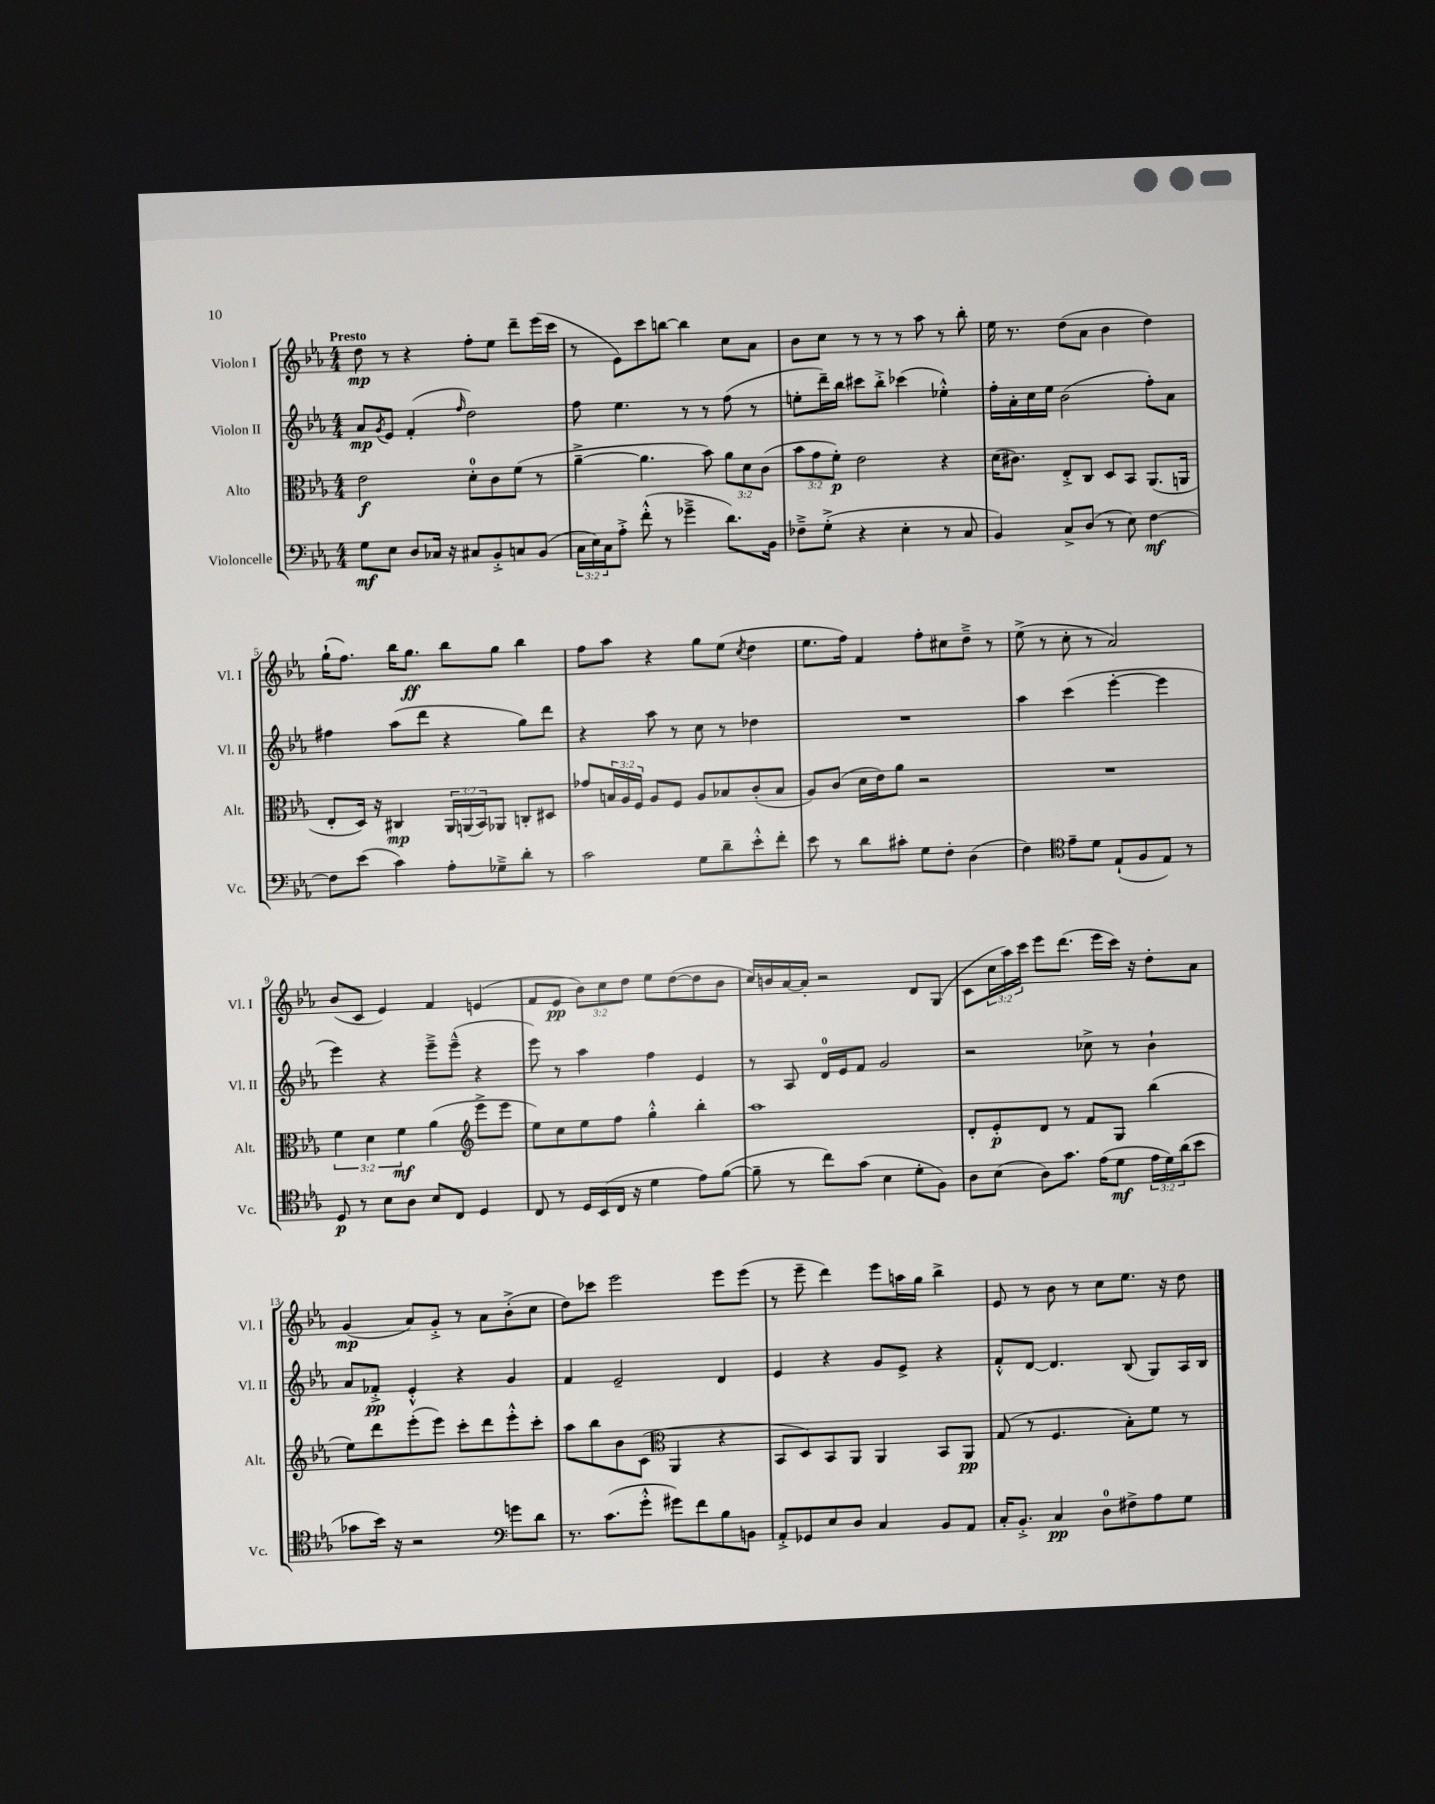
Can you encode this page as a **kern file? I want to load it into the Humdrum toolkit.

**kern	**dynam	**kern	**dynam	**kern	**dynam	**kern	**dynam
*part4	*part4	*part3	*part3	*part2	*part2	*part1	*part1
*staff4	*staff4	*staff3	*staff3	*staff2	*staff2	*staff1	*staff1
*I"Violoncelle	*	*I"Alto	*	*I"Violon II	*	*I"Violon I	*
*I'Vc.	*	*I'Alt.	*	*I'Vl. II	*	*I'Vl. I	*
*clefF4	*	*clefC3	*	*clefG2	*	*clefG2	*
*k[b-e-a-]	*	*k[b-e-a-]	*	*k[b-e-a-]	*	*k[b-e-a-]	*
*M4/4	*	*M4/4	*	*M4/4	*	*M4/4	*
=1	=1	=1	=1	=1	=1	=1	=1
!	!	!	!	!	!	!LO:TX:a:B:t=Presto	!
8G\L	mf	2e-\	f	8a-/L	mp	8dd\	mp
.	.	.	.	8qg/	.	.	.
8E-\J	.	.	.	8e-/J	.	8r	.
8D/L	.	.	.	(4f'/	.	4r	.
16C-X/Jk	.	.	.	.	.	.	.
16r	.	.	.	.	.	.	.
.	.	.	.	16qqff/	.	.	.
8C#X/L	.	8d'\L	.	2dd\)	.	8ff'\L	.
8BB-'^/	.	8c\	.	.	.	8ee-\J	.
8Cn/	.	(8f\J	.	.	.	8ddd~\L	.
(8BB-/J	.	8r	.	.	.	(16eee-\L	.
.	.	.	.	.	.	16ccc\JJ	.
=2	=2	=2	=2	=2	=2	=2	=2
24C\LL	.	[4a-~^\	.	8ff\	.	8r	.
24E-\)	.	.	.	.	.	.	.
24C\J	.	.	.	.	.	.	.
8A-'^\J	.	.	.	4.ee-\	.	8e-\L)	.
(8f'^^\	.	4.a-\]	.	.	.	8ccc\	.
8r	.	.	.	.	.	[8bbn\J	.
4g-X~^\	.	.	.	8r	.	4bb\]	.
.	.	8b-\)	.	8r	.	.	.
8.d\L)	.	12a-\L	.	(8ff\	.	8cc\L	.
.	.	12d\	.	.	.	.	.
.	.	.	.	8r	.	8a-\J	.
.	.	(12c\J	.	.	.	.	.
16BB-\Jk	.	.	.	.	.	.	.
=3	=3	=3	=3	=3	=3	=3	=3
8F-X~^\L	.	12b-\L	.	8een'\L	.	8b-\L	.
.	.	12g\	.	.	.	.	.
(8G'^\J	.	.	.	16ddd~\L)	.	8cc\J	.
.	.	12f'\J)	p	.	.	.	.
.	.	.	.	16bb-\JJ	.	.	.
4r	.	2e-\	.	8ccc#X\L	.	8r	.
.	.	.	.	8bb-'^\J	.	8r	.
4E-'\	.	.	.	(4ccc-X\	.	8r	.
.	.	.	.	.	.	8aa-\	.
8r	.	4r	.	4ee-X'^^\)	.	8r	.
8C/	.	.	.	.	.	8bb-'\	.
=4	=4	=4	=4	=4	=4	=4	=4
4BB-/)	.	(16d\KL	.	16ff'\LL	.	16ee-\	.
.	.	8.c#X\J)	.	16a-'\	.	8.r	.
.	.	.	.	16cc\	.	.	.
.	.	.	.	16ee-\JJ	.	.	.
8C^/L	.	8E-'^/L	.	(2b-\	.	(8dd\L	.
(8D/J	.	8C/J	.	.	.	8a-\J	.
8r	.	8D/L	.	.	.	4b-\	.
8E-\)	.	8BB-/J	.	.	.	.	.
[4F\	mf	(8.AA-/L	.	8ff'\L)	.	4dd\)	.
.	.	.	.	8a-\J	.	.	.
.	.	16AAn/Jk	.	.	.	.	.
!!LO:LB:g=z
=5	=5	=5	=5	=5	=5	=5	=5
8F\L]	.	8E-'/L	.	4ff#X\	.	(16gg`\KL	.
.	.	.	.	.	.	8.ff\J)	.
(8e-\J	.	16D/Jk)	.	.	.	.	.
.	.	16r	.	.	.	.	.
4c\)	.	4C#X/	mp	(8aa-\L	.	16bb-\KL	.
.	.	.	.	.	.	8.gg\J	ff
.	.	.	.	8ddd\J	.	.	.
8A-'\L	.	24AA-/LL	.	4r	.	8bb-\L	.
.	.	(24AAn/	.	.	.	.	.
.	.	24BB-/J)	.	.	.	.	.
8G-X~^\	.	8AA-X/J	.	.	.	8gg\J	.
8d'\J	.	8Cn'/L	.	8gg\L)	.	4bb-\	.
8r	.	8D#X/J	.	8ddd\J	.	.	.
=6	=6	=6	=6	=6	=6	=6	=6
2c\	.	8g-X/L	.	4r	.	8ff\L	.
.	.	24Bn/L	.	.	.	8aa-\J	.
.	.	24A-/	.	.	.	.	.
.	.	24F/JJ	.	.	.	.	.
.	.	8A-/L	.	8aa-\	.	4r	.
.	.	8F/J	.	8r	.	.	.
8G\L	.	8A-/L	.	8cc\	.	8gg\L	.
8d~\	.	8B-X/	.	8r	.	(8ee-\J	.
.	.	.	.	.	.	8qcc/	.
8e-'^^\	.	(8c'/	.	4dd-X\	.	4dd\	.
8f'\J	.	8B-/J	.	.	.	.	.
=7	=7	=7	=7	=7	=7	=7	=7
8e-\	.	8A-/L)	.	1r	.	8.ee-\L	.
8r	.	(8c/J	.	.	.	.	.
.	.	.	.	.	.	16ff\Jk)	.
8d\L	.	16d\LL	.	.	.	4f/	.
.	.	16e-\J)	.	.	.	.	.
8c#X'\J	.	8a-\J	.	.	.	.	.
8G\L	.	2r	.	.	.	8ff'\L	.
8F'\J	.	.	.	.	.	8cc#X\	.
(4D\	.	.	.	.	.	8dd~^\J	.
.	.	.	.	.	.	8r	.
=8	=8	=8	=8	=8	=8	=8	=8
4F\)	.	1r	.	4aa-\	.	(8ee-^\	.
.	.	.	.	.	.	8r	.
*clefC4	*	*	*	*	*	*	*
8e-~\L	.	.	.	(4ccc\	.	8cc'\	.
8d\J	.	.	.	.	.	8r	.
(8E-`/L	.	.	.	[4eee-'\	.	2a-/)	.
8F/	.	.	.	.	.	.	.
8E-/J)	.	.	.	4eee-\]	.	.	.
8r	.	.	.	.	.	.	.
!!LO:LB:g=z
=9	=9	=9	=9	=9	=9	=9	=9
8D/	p	6f\	.	4eee-\)	.	(8b-/L	.
8r	.	.	.	.	.	8c/J	.
.	.	6d\	.	.	.	.	.
8B-\L	.	.	.	4r	.	4e-/)	.
.	.	6f\	mf	.	.	.	.
8A-\J	.	.	.	.	.	.	.
8B-/L	.	(4a-\	.	8eee-~^\L	.	4f/	.
8C/J	.	.	.	(8eee-~^^\J	.	.	.
*	*	*clefG2	*	*	*	*	*
4D/	.	8eee-^\L	.	4r	.	(4en/	.
.	.	8eee-\J	.	.	.	.	.
=10	=10	=10	=10	=10	=10	=10	=10
8C/	.	8ee-\L)	.	8eee-\)	.	8f/L	.
8r	.	8cc\	.	8r	.	8e-/J	pp
16D/LL	.	8ee-\	.	4aa-\	.	12b-\L)	.
(16BB-/	.	.	.	.	.	.	.
.	.	.	.	.	.	12cc\	.
16C/JJ	.	8ff\J	.	.	.	.	.
.	.	.	.	.	.	12dd\J	.
16r	.	.	.	.	.	.	.
4d\	.	4gg'^^\	.	4ff\	.	8ee-\L	.
.	.	.	.	.	.	([8dd\	.
8e-\L)	.	4bb-'\	.	4e-/	.	8dd\]	.
([8f\J	.	.	.	.	.	8b-\J	.
=11	=11	=11	=11	=11	=11	=11	=11
8f~\]	.	1aa-	.	8r	.	16cc/LL)	.
.	.	.	.	.	.	16bn/	.
8r	.	.	.	8A-/	.	[16a-/	.
.	.	.	.	.	.	16a-'/JJ]	.
8cc\L)	.	.	.	16d/LL	.	2r	.
.	.	.	.	16e-/J	.	.	.
(8g\J	.	.	.	8f/J	.	.	.
4B-\	.	.	.	2g/	.	.	.
8d'\L	.	.	.	.	.	8d/L	.
8F\J)	.	.	.	.	.	(8G/J	.
=12	=12	=12	=12	=12	=12	=12	=12
8A-\L	.	8d'/L	.	2r	.	8c\L	.
(8B-\J	.	8e-'/	p	.	.	24cc\L	.
.	.	.	.	.	.	24aa-\)	.
.	.	.	.	.	.	24ccc\JJ	.
8A-\L)	.	8d/J	.	.	.	8eee-\L	.
8.g\J	.	8r	.	.	.	(8.ddd\J	.
.	.	8f/L	.	8cc-X^\	.	.	.
(16e-\KL	.	.	.	.	.	16eee-\LL	.
8d\J	mf	8G/J	.	8r	.	16ccc\JJ)	.
.	.	.	.	.	.	16r	.
24e-\LL	.	(4bb-\	.	4b-`\	.	8dd'\L	.
24d\)	.	.	.	.	.	.	.
(24a-\J	.	.	.	.	.	.	.
8b-\J	.	.	.	.	.	8a-\J	.
!!LO:LB:g=z
=13	=13	=13	=13	=13	=13	=13	=13
8g-X\L	.	8ee-\L)	.	8a-/L	.	(4g/	mp
16b-\Jk)	.	8ddd\	.	8f-X'^/J	pp	.	.
16r	.	.	.	.	.	.	.
2r	.	(8eee-'\	.	4e-'^^/	.	8a-/L)	.
.	.	8eee-\J)	.	.	.	8g'^/J	.
.	.	8ccc'\L	.	4r	.	8r	.
.	.	8ddd\	.	.	.	8a-\L	.
*clefF4	*	*	*	*	*	*	*
8gn\L	.	8eee-'^^\	.	4g/	.	(8b-'^\	.
8d\J	.	8ccc'\J	.	.	.	8cc\J	.
=14	=14	=14	=14	=14	=14	=14	=14
8.r	.	8aa-\L	.	4f/	.	8dd\L)	.
.	.	8bb-\	.	.	.	8ccc-X\J	.
(8.c\L	.	.	.	.	.	.	.
.	.	8b-\	.	2e-~/	.	2eee-\	.
8g'^^\J	.	(8c\J	.	.	.	.	.
*	*	*clefC3	*	*	*	*	*
8g#X\L)	.	4AA-/	.	.	.	.	.
8f\	.	.	.	.	.	.	.
8B-\	.	4r	.	4d/	.	8eee-\L	.
8BBn\J	.	.	.	.	.	(8eee-\J	.
=15	=15	=15	=15	=15	=15	=15	=15
8AA-'^/L	.	8BB-/L	.	4e-/	.	8r	.
8GG-X/	.	8D/)	.	.	.	8eee-~\	.
8E-/	.	8BB-/	.	4r	.	4ddd\)	.
8D/J	.	8AA-/J	.	.	.	.	.
4C/	.	4AA-/	.	8g/L	.	8eee-\L	.
.	.	.	.	8e-^/J	.	16aan\L	.
.	.	.	.	.	.	16gg\JJ	.
8BB-/L	.	8BB-/L	.	4r	.	4bb-^\	.
8AA-/J	.	8AA-/J	pp	.	.	.	.
=16	=16	=16	=16	=16	=16	=16	=16
16C'/KL	.	(8G/	.	8f'^^/L	.	8e-/	.
8.BB-'^/J	.	.	.	.	.	.	.
.	.	8r	.	[8d/J	.	8r	.
4C/	pp	4.F/	.	4.d/]	.	8b-\	.
.	.	.	.	.	.	8r	.
8D\L	.	.	.	.	.	8cc\L	.
8F#X^\	.	8B-'\L)	.	(8B-/	.	8.ee-\J	.
8A-\	.	8f\J	.	8G/L)	.	.	.
.	.	.	.	.	.	16r	.
8G\J	.	8r	.	16A-/L	.	8dd\	.
.	.	.	.	16B-/JJ	.	.	.
==	==	==	==	==	==	==	==
*-	*-	*-	*-	*-	*-	*-	*-
